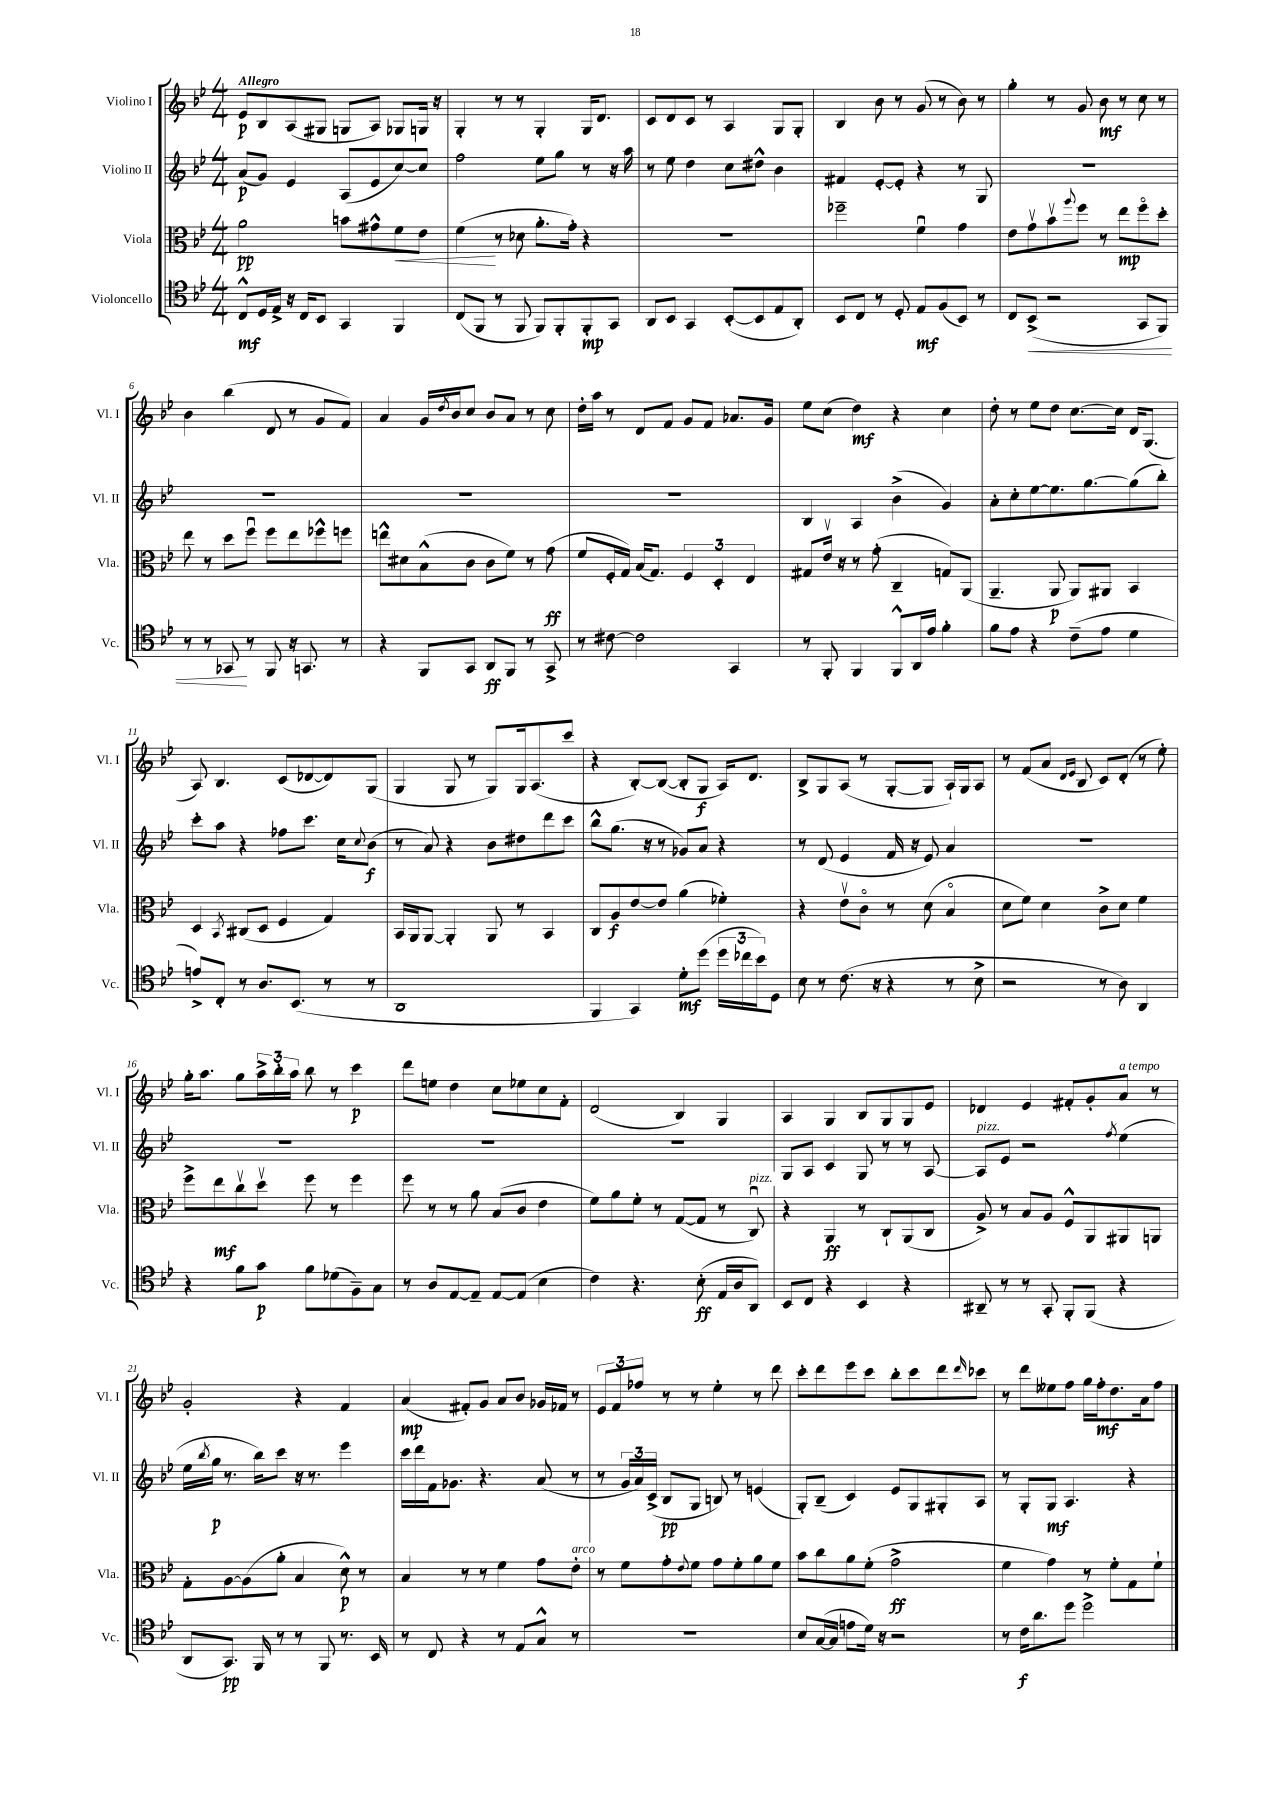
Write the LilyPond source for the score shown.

<<
\new StaffGroup <<
\new Staff = "s0" \with { instrumentName = "Violino I" shortInstrumentName = "Vl. I" } {
    \clef treble \key bes \major \numericTimeSignature \time 4/4 \tempo "Allegro"
    ees'8\p bes8 a8( gis8 g8 a8) ges8 g16 r16 |
    g4-. r8 r8 g4-. g16 d'8. |
    c'8 d'8 c'8 r8 a4 g8 g8-. |
    bes4 bes'8 r8 g'8( r8 bes'8) r8 |
    g''4-. r8 g'8 bes'8\mf r8 c''8 r8 |
    bes'4 bes''4( d'8 r8 g'8 f'8) |
    a'4 g'16 \acciaccatura { d''8 } bes'16 c''8 bes'8 a'8 r8 c''8 |
    d''16-. a''16 r8 d'8 f'8 g'8 f'8 aes'8. g'16 |
    ees''8 c''8( d''4\mf) r4 c''4 |
    d''8-. r8 ees''8 d''8 c''8.~ c''16 d'16 g8.( |
    a8) bes4. c'8( des'8~ des'8) g8( |
    g4 g8 r8 g8) g16 a8.( c'''8 |
    r4 bes8~-.) bes8~( bes8-. g8\f a16) d'8. |
    bes8-> g8 a8( r8 g8~-. g8 a16-!) g16 a8 |
    r8 f'8( a'8 \grace { d'16 ees'16 } bes8 c'8) d'8-.( r8 ees''8-.) |
    g''16-. a''8. g''8 \tuplet 3/2 { a''16-> bes''16-. a''16 } bes''8 r8 c'''4\p |
    d'''8 e''8 d''4 c''8 ees''8 c''8 f'8-. |
    d'2( bes4) g4 |
    a4 g4 bes8 g8 g8 ees'8 |
    des'4 ees'4 fis'8-. g'8-. a'8^\markup { \italic "a tempo" } r8 |
    g'2-. r4 f'4 |
    a'4\mp( fis'8-.) g'8 a'8 bes'8 ges'16 fes'16 r8 |
    \tuplet 3/2 { ees'8 f'8 fes''8 } r8 r8 ees''4-. r8 d'''8 |
    c'''8-. d'''8 ees'''8 c'''8 bes''8-. c'''8 d'''8 \grace { d'''16 } ces'''8 |
    r8 d'''8 eeses''8 f''8 g''16 f''16-.\mf d''8. a'16 f''8 \bar "|." |
}
\new Staff = "s1" \with { instrumentName = "Violino II" shortInstrumentName = "Vl. II" } {
    \clef treble \key bes \major \numericTimeSignature \time 4/4
    a'8\p( g'8) ees'4 a8( ees'8 c''8~) c''8 |
    f''2 ees''8 g''8 r8 r16 a''16 |
    r8 ees''8 d''4 c''8 dis''8-^ bes'4 |
    fis'4 ees'8~-. ees'8-. r4 r8 g8 |
    R1 |
    R1 |
    R1 |
    R1 |
    bes4 a4 bes'4->( g'4) |
    a'8-. c''8-. ees''8~ ees''8. g''8.~ g''8( bes''8-.) |
    c'''8-. a''8 r4 fes''8 c'''8. c''16 \appoggiatura { c''8 } bes'8\f( |
    r8 a'8) r4 bes'8 dis''8 d'''8 c'''8 |
    bes''8-^ g''8.( r16 r8 ges'8) a'8 r4 |
    r8 d'8( ees'4 f'16 r16 ees'8) a'4 |
    R1 |
    R1 |
    R1 |
    R1 |
    g8 a8 c'4 g8 r8 r8 a8~ |
    a8^\markup { \italic "pizz." } ees'8 r2 \acciaccatura { f''8 } ees''4( |
    ees''16 \acciaccatura { bes''8 } g''16\p r8. bes''16) c'''8 r16 r8. ees'''4 |
    c'''16 d'''16 f'16 ges'8. r4. a'8( r8 |
    r8 \tuplet 3/2 { g'16 a'16) c'16->( } bes8\pp g8 b8) r8 e'4( |
    g8-.) bes8--( c'4) ees'8 g8 gis8-. a8 |
    r8 g8-. g8\mf a4. r4 \bar "|." |
}
\new Staff = "s2" \with { instrumentName = "Viola" shortInstrumentName = "Vla." } {
    \clef alto \key bes \major \numericTimeSignature \time 4/4
    a'2\pp b'8 gis'8-^ f'8\< ees'8 |
    f'4\!( r8 des'8 a'8.-. g'16-.) r4 |
    R1 |
    fes''2-- f'4\downbow g'4 |
    ees'8 g'8\upbow bes'8\upbow \appoggiatura { a''8 } f''8 r8 ees''8\mp f''8\flageolet d''8-. |
    ees''8 r8 d''8 f''8\downbow f''8 ees''8 fes''8-^ f''8 |
    e''8-^ dis'8 bes8-^( c'8 c'8 f'8) r8 g'8\ff( |
    f'8 f16-. g16) bes16( g8.) \tuplet 3/2 { f4 d4-. ees4 } |
    gis8 ees'16\upbow r16 r8 g'8-.( c4-- g8) a,8( |
    a,4.-- a,8\p a,8) ais,8 bes,4 |
    d4 \acciaccatura { bes,8 } cis8( d8 f4 g4) |
    bes,16 a,16 a,8~ a,4-. a,8 r8 bes,4 |
    c8 a8\f ees'8~ ees'8 a'4( fes'4-.) |
    r4 ees'8\upbow c'8\flageolet r8 d'8( bes4\flageolet |
    d'8 f'8) d'4 c'8-> d'8 f'4 |
    f''8-> ees''8\mf c''8\upbow d''8\upbow f''8 r8 f''4 |
    f''8 r8 r8 a'8 bes8( c'8 ees'4 |
    f'8) a'8 f'8-. r8 g8~( g8 r8 c8\downbow^\markup { \italic "pizz." }) |
    r4 a,4\ff r8 c8-! a,8( c8 |
    a8->) r8 bes8 a8 f8-^ a,8 ais,8 a,8 |
    g8-. a8~ a8( a'8-. bes4 d'8-^\p) r8 |
    bes4 r8 r8 f'4 g'8 ees'8-.^\markup { \italic "arco" } |
    r8 f'8 g'8-. \appoggiatura { ees'8 } f'8 g'8 f'8-. a'8 f'8 |
    bes'8 c''8 a'8 f'8-.( g'2->\ff |
    f'4 g'4) r8 f'8-. g8 f'8-! \bar "|." |
}
\new Staff = "s3" \with { instrumentName = "Violoncello" shortInstrumentName = "Vc." } {
    \clef tenor \key bes \major \numericTimeSignature \time 4/4
    c8-^\mf d16 ees16-> r16 c16 bes,8 g,4 f,4 |
    c8( f,8 r8 f,8 f,8) f,8-. f,8-.\mp g,8 |
    a,8 bes,8 g,4 bes,8~-.( bes,8 ees8 a,8-.) |
    bes,8 c8 r8 d8-. ees8\mf f8( bes,8) r8 |
    c8 bes,8->\<( r2 g,8 f,8) |
    r8 r8 ges,8\! r8 f,8 r16 g,8. r8 |
    r4 f,8 g,8 a,8\ff f,8 r8 g,8-> |
    r8 cis'8~ cis'2 g,4 |
    r8 f,8-. f,4 f,8-^ a,16 ees'16 f'4-. |
    f'8 ees'8 r4 c'8--( ees'8 d'4 |
    e'8->) c8-. r8 a8. bes,8.( r8 r8 |
    a,1 |
    f,4 g,4) d'8-.\mf d''8( \tuplet 3/2 { d''16 ces''16 bes'16) } d8 |
    bes8 r8 c'8.( r16 r4 r8 bes8-> |
    r2 r8 a8) a,4 |
    r4 f'8 g'8\p f'8 des'8( f8--) g8 |
    r8 a8 ees8~ ees8-- ees8~ ees8( bes4 |
    c'4) r4. bes8-.\ff( ees16 a16 a,8) |
    bes,8 c8 r4 bes,4 r4 |
    ais,8-- r8 r8 g,8-. f,8-. f,8( r4 |
    a,8 g,8.\pp) f,16 r8 r8 f,8 r8. bes,16 |
    r8 c8 r4 r8 ees8 g8-^ r8 |
    R1 |
    bes8 g16~( g16 e'8 d'16) r16 r2 |
    r8 c'16\f a'8. d''8 d''2-> \bar "|." |
}
>>
>>
